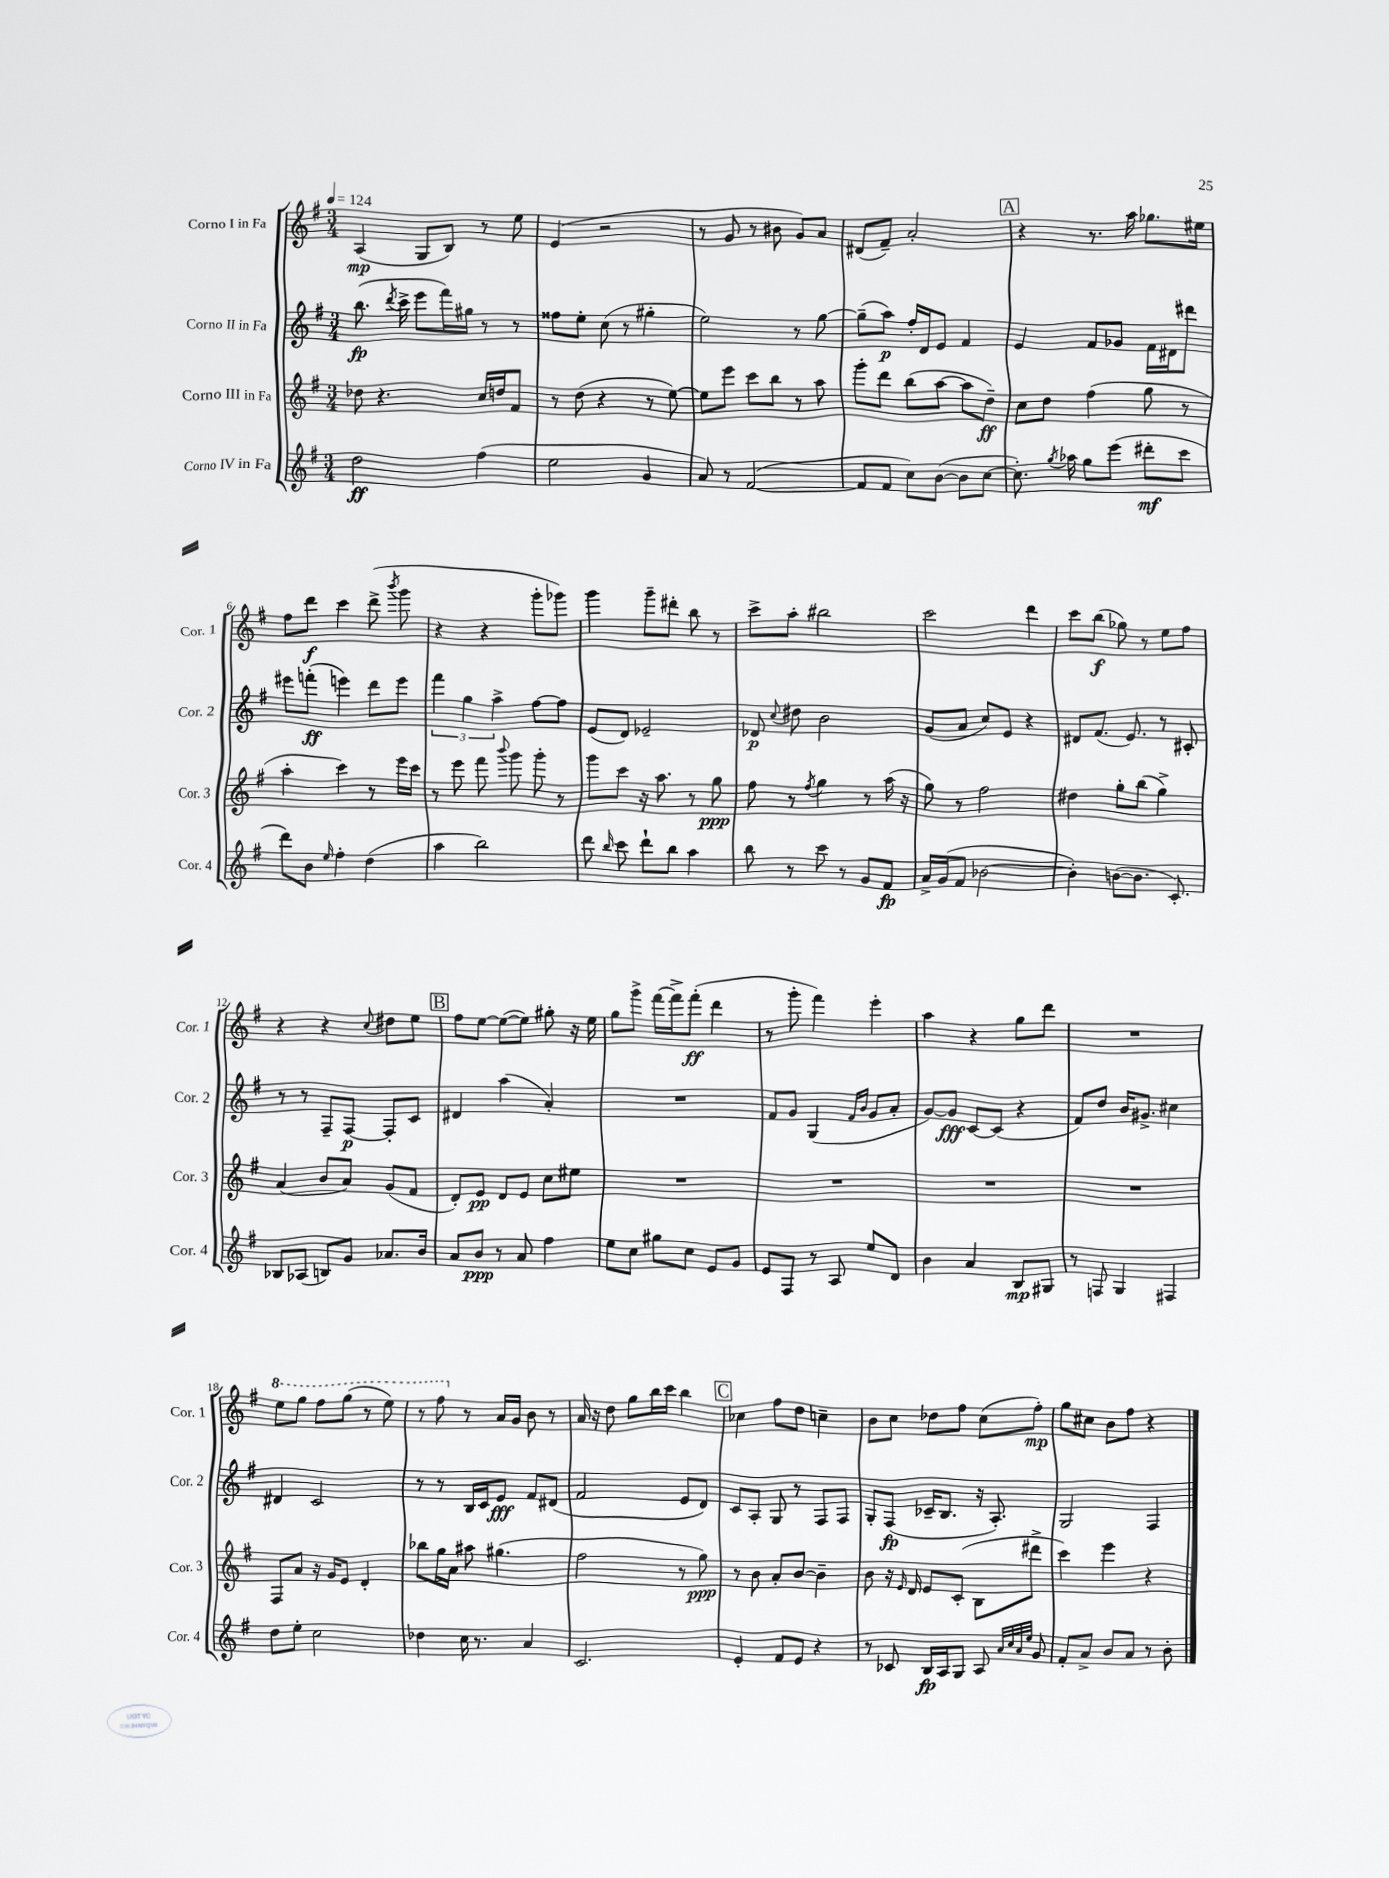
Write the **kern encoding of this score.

**kern	**kern	**kern	**kern
*staff4	*staff3	*staff2	*staff1
*clefG2	*clefG2	*clefG2	*clefG2
*k[f#]	*k[f#]	*k[f#]	*k[f#]
*M3/4	*M3/4	*M3/4	*M3/4
*MM124	*MM124	*MM124	*MM124
2dd\	8dd-\	(8.bb\	(4A/
.	4.r	.	.
.	.	8qddd/	.
.	.	16ccc^\	.
.	.	8eee\L	8G/L
.	.	16fff#\L)	8B/J)
.	.	16gg#\JJ	.
(4ff#\	16cc/LL	8r	8r
.	16dd/J	.	.
.	8f#/J	8r	8ee\
=	=	=	=
2ee\	8r	8ff##\L	(4e/
.	(8dd\	8ee'\J	.
.	4r	(8cc\	2r
.	.	8r	.
4g/	8r	4gg#'\	.
.	[8ee\)	.	.
=	=	=	=
8a/)	8ee\]L	2ee\)	8r
8r	8eee\J	.	8g/
([2f#/	8ccc\L	.	8r
.	8bb\J	.	8b#\
.	8r	8r	8g/L)
.	8aa\	[8gg\	8a/J
=	=	=	=
8f#/]L	8ggg'\L	(8gg~\]L	(8d#/L
8f#/J	8ddd\J	8aa\J)	8f#~/J)
8cc\L)	(8bb\L	16ff#'/LL	2a'/
.	.	16d/J	.
([8b\J	[8aa\J	8e/J	.
8b\]L	8aa\]L	4f#/	.
[8cc\J	8dd~\J)	.	.
=	=	=	=
8.cc'\])	8cc\L	4e/	4r
.	8dd\J	.	.
8qgg/	.	.	.
16aa-\	.	.	.
8gg\L	(4ff#\	8f#/L	8.r
(8eee\J	.	8g-/J	.
.	.	.	16aa\
8ddd#'\L	8gg\	16f#\LL	8.gg-\L
.	.	16d#\J	.
8ccc\J	8r	8ddd#\J	.
.	.	.	16ee#\Jk
=	=	=	=
8ddd\L)	4aa'\	8eee#\L	8ff#\L
8b\J	.	(8fff'\J	8ddd\J
16qqee/	.	.	.
4ff#'\	4ccc\)	4eee\)	4ccc\
(4dd\	8r	8ddd\L	(8ddd^\
.	.	.	8qbbb/
.	16eee\LL	8eee\J	8ggg\
.	16ccc\JJ	.	.
=	=	=	=
4aa\	8r	6fff#\	4r
.	8eee\	.	.
.	.	6gg\	.
2bb\)	8fff#\	.	4r
.	.	6aa^\	.
.	8qqbbb/	.	.
.	8ggg\	.	.
.	8ggg'\	[8ff#\L	8ggg'\L
.	8r	8ff#\]J	8ggg-\J)
=	=	=	=
8ddd\	8ggg\L	(8e/L	4ggg\
16qqbb/	.	.	.
8ccc\	8ccc\J	8d/J)	.
8ddd`\L	16r	2e-~/	8ggg~\L
.	8.aa\	.	.
8bb\J	.	.	8ddd#'\J
4aa\	8r	.	8bb\
.	8gg\	.	8r
=	=	=	=
8bb\	8ff#\	8d-/	8ccc^\L
.	.	8qqcc/	.
8r	8r	8dd#\	8aa'\J
.	8qff#/	.	.
8ccc\	4gg\	2b\	2bb#\
8r	.	.	.
8g/L	8r	.	.
8f#/J	(16aa\	.	.
.	16r	.	.
=	=	=	=
16a^/LL	8gg\)	(8g/L	2ccc\
(16g/J	.	.	.
8f#/J	8r	8a/J	.
[2b-\	2ff#\	8cc/L)	.
.	.	8e/J	.
.	.	4r	4ddd\
=	=	=	=
4b-'\])	4dd#\	8d#/L	8ccc\L
.	.	(8.f#/J	(8bb\J
([8b\L	8gg'\L	.	8gg-\)
.	.	8.e/)	.
8.b\]J	(8bb\J	.	8r
.	4gg^\)	8r	8ee\L
8.c'/)	.	.	.
.	.	8c#'/	8ff#\J
=	=	=	=
8B-/L	(4a/	8r	4r
(8A-/J	.	8r	.
8B/L)	8b/L	8F#~/L	4r
8g/J	8a/J)	[8F#/J	.
.	.	.	8qqcc/
8.a-/L	(8g/L	8F#'/]L	8dd#\L
.	8f#/J	8c/J	8ee\J
16b/Jk	.	.	.
=	=	=	=
8a/L	8d'/L)	4d#/	8ff#\L
8b/J	8e/J	.	[8ee\J
8r	8d/L	(4aa\	(8ee\_L
8a/	8e/J	.	8ee\]J)
4ff#\	8cc\L	4a'/)	8gg#'\
.	8ee#\J	.	16r
.	.	.	16ee\
=	=	=	=
8ee\L	2.r	2.r	8gg\L
8cc\J	.	.	8ggg^\J
8gg#\L	.	.	[16fff#\LL
.	.	.	16fff#^\]J
8cc\J	.	.	(8fff#'\J
8e/L	.	.	4ddd\
8g/J	.	.	.
=	=	=	=
8e/L	2.r	8f#/L	8r
8F#/J	.	8g/J	8ggg'\
8r	.	(4G/	4fff#\)
8A/	.	.	.
.	.	16qqf#/LL	.
.	.	16qqb/JJ	.
8ee/L	.	8g/L	4eee'\
8d/J	.	8a'/J	.
=	=	=	=
4b\	2.r	[8g/L)	4aa\
.	.	8g/]J	.
4a/	.	[8c/L	4r
.	.	(8c/]J	.
8B/L	.	4r	8gg\L
8G#/J	.	.	8ddd\J
=	=	=	=
8r	2.r	8f#/L)	2.r
8F/	.	8dd/J	.
4G/	.	16b/LK	.
.	.	8.g#^/J	.
4F#/	.	4cc#\	.
=	=	=	=
8dd\L	8F#/L	4d#/	8eee\L
8ee'\J	8a/J	.	8ggg\J
2cc\	16r	2c/	8fff#\L
.	16g/LK	.	.
.	8e/J	.	(8ggg\J
.	4d'/	.	8r
.	.	.	8eee\)
=	=	=	=
4dd-\	8bb-\L	8r	8r
.	16gg\L	8r	8fff#\
.	16a\JJ	.	.
16cc\	8aa#\	16B/LL	8r
8.r	.	16c/J	.
.	(4.gg#\	8e/J	16a/LL
.	.	.	16g/JJ
4a/	.	8f#/L	8b\
.	.	(8d#/J	8r
=	=	=	=
2.c/	2ff#\	2f#/	16a/
.	.	.	16r
.	.	.	8dd\
.	.	.	8gg\L
.	.	.	16bb\L
.	.	.	16ccc\JJ
.	8r	8e/L	4bb\
.	8gg\)	8d/J)	.
=	=	=	=
4e'/	8r	8c/L	4cc-\
.	8b\	8A'/J	.
8f#/L	8a'/L	8G/	8ff#\L
8e/J	[8b/J	8r	8dd\J
4r	4b~\]	8F#/L	4cc~\
.	.	8F#/J	.
=	=	=	=
8r	8b\	8G'/L	8b\L
8c-/	16r	(8F#/J	8cc\J
.	16qqe/	.	.
.	16d/	.	.
16B/LL	8e/L	16c-~/LK	8dd-\L
16A/J	.	8.B/J	.
8G/J	(8c'/J	.	8ff#\J
8A/	8B\L	16r	(8cc\L
.	.	8.A'/)	.
32qqa/LLL	.	.	.
32qqcc/	.	.	.
32qqa/	.	.	.
32qqee/JJJ	.	.	.
8g/	8ddd#^\J	.	8ff#'\J)
=	=	=	=
8f#'/L	4ccc\)	2G/	8gg\L
8a^/J	.	.	8cc#\J
8b/L	4eee\	.	8b\L
8a/J	.	.	8ff#\J
8r	4r	4F#/	4r
8b'\	.	.	.
==	==	==	==
*-	*-	*-	*-
